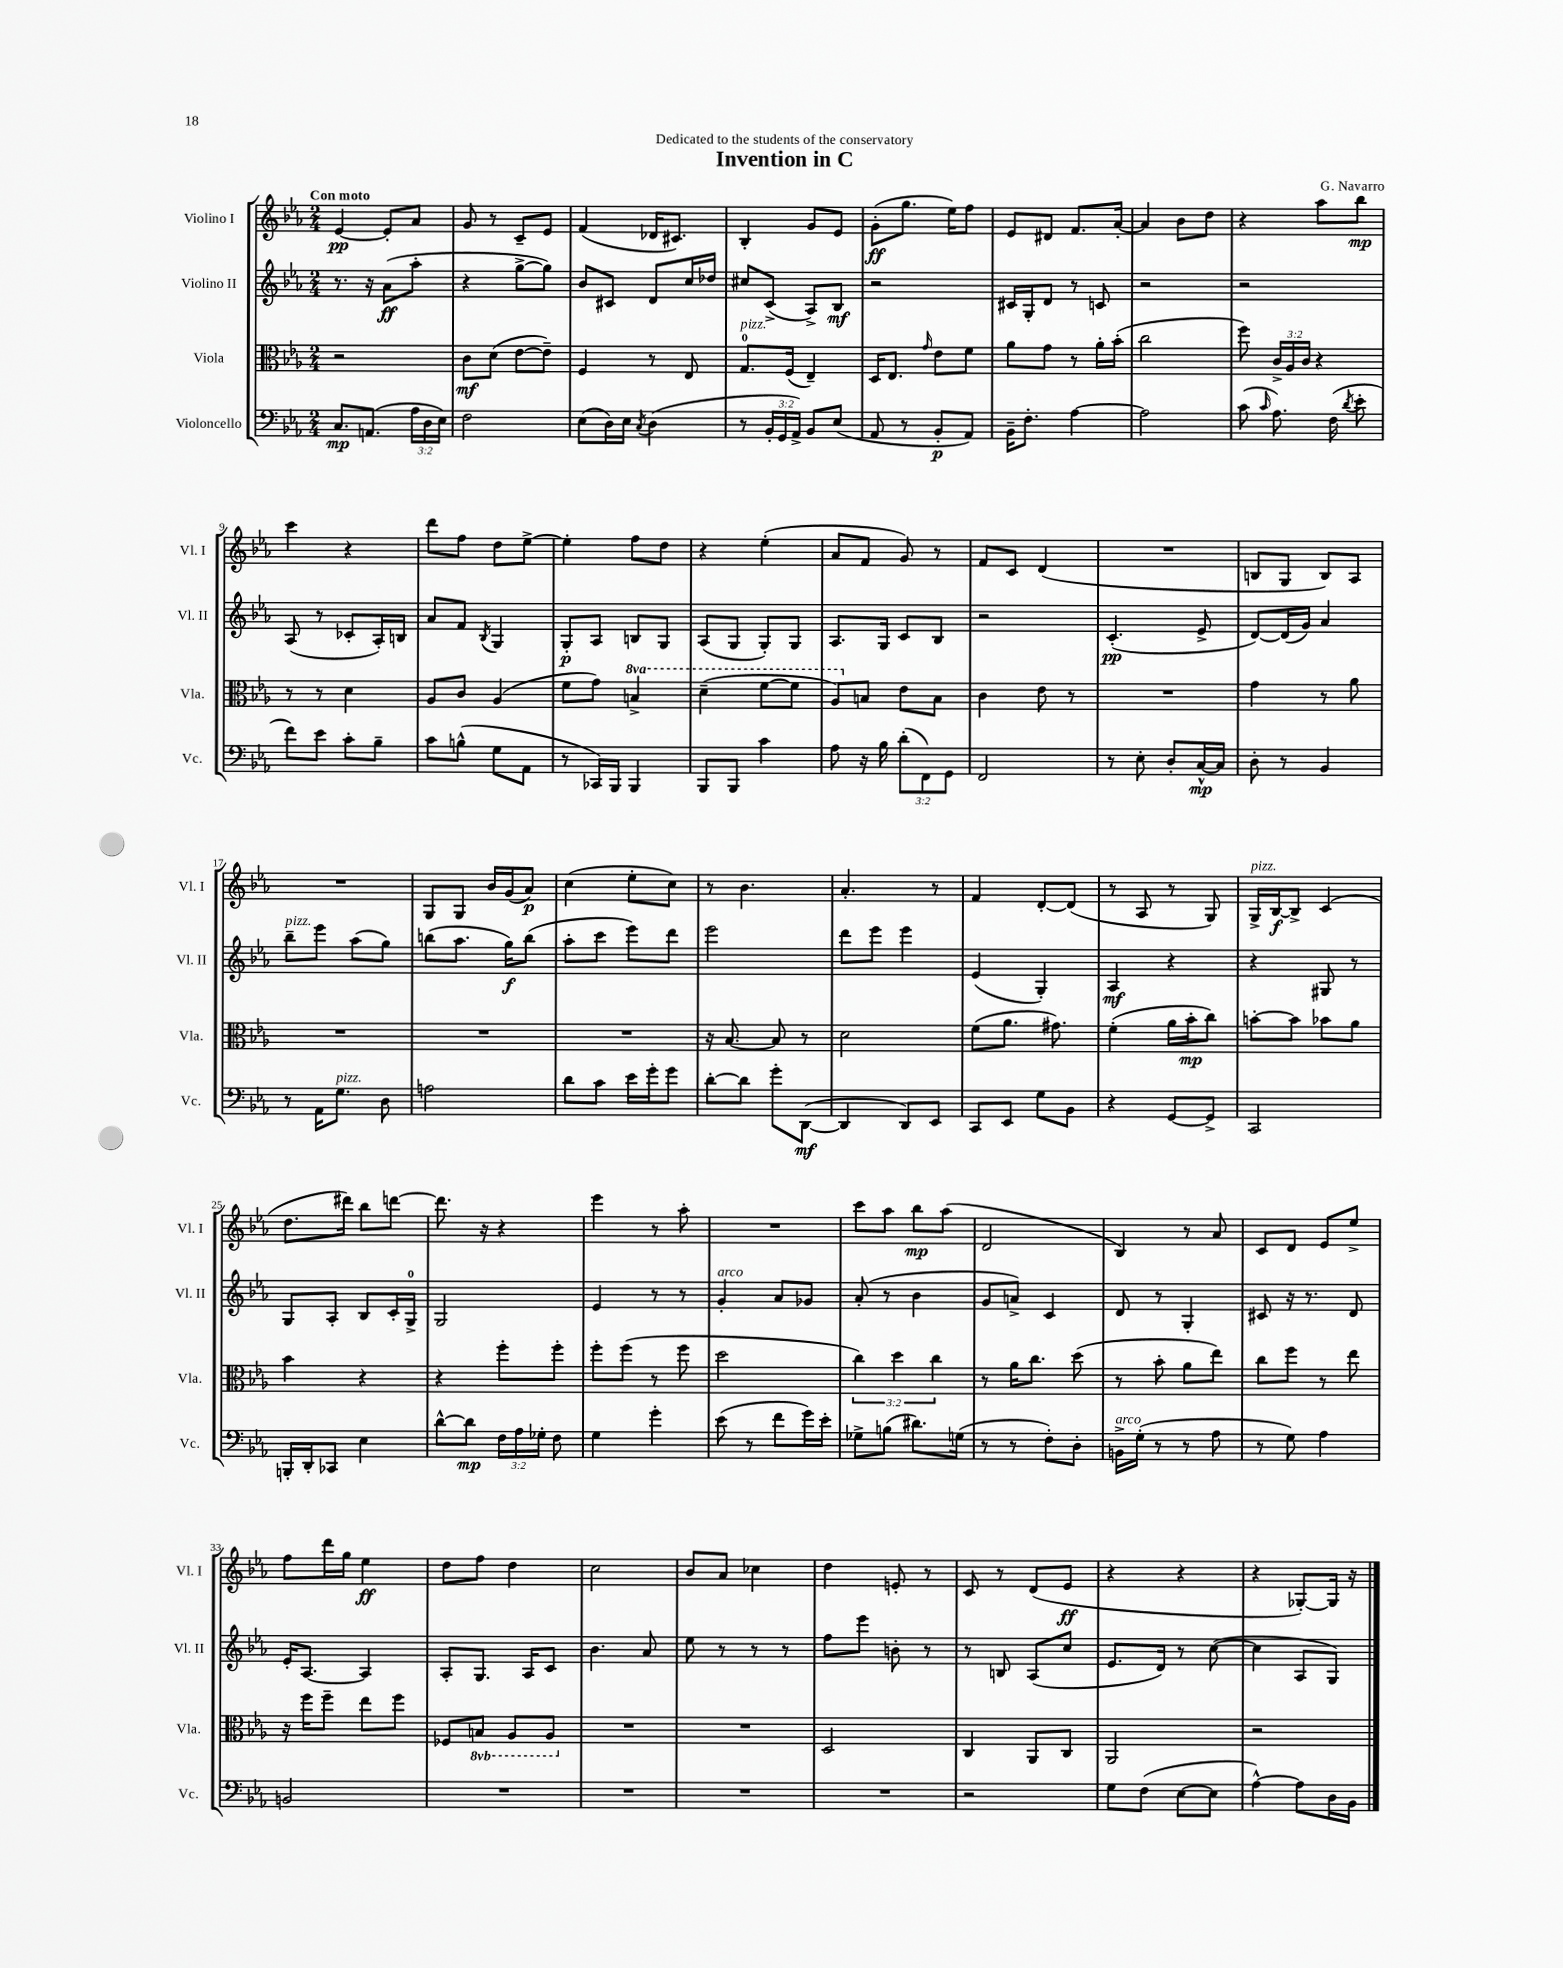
\header { title = "Invention in C" composer = "G. Navarro" dedication = "Dedicated to the students of the conservatory" }
<<
\new StaffGroup <<
\new Staff = "s0" \with { instrumentName = "Violino I" shortInstrumentName = "Vl. I" } {
    \clef treble \key ees \major \numericTimeSignature \time 2/4 \tempo "Con moto"
    \autoBeamOff ees'4~\pp ees'8[-. aes'8] |
    g'8 r8 c'8[-- ees'8] |
    f'4( des'16[ cis'8.]) |
    bes4-. g'8[ ees'8] |
    g'8[-.\ff( g''8.] ees''16[) f''8] |
    ees'8[ dis'8] f'8.[ aes'16]~-. |
    aes'4 bes'8[ d''8] |
    r4 aes''8[ bes''8]\mp |
    c'''4 r4 |
    d'''8[ f''8] d''8[ ees''8]~-> |
    ees''4-. f''8[ d''8] |
    r4 ees''4-.( |
    aes'8[ f'8] g'8) r8 |
    f'8[ c'8] d'4( |
    R2 |
    b8[ g8] b8[) aes8] |
    R2 |
    g8[ g8] bes'16[ g'16( aes'8]\p) |
    c''4( ees''8[-. c''8]) |
    r8 bes'4. |
    aes'4.-. r8 |
    f'4 d'8[~-. d'8]( |
    r8 aes8 r8 g8) |
    g16[->^\markup { \italic "pizz." } bes16~\f bes8]-> c'4( |
    d''8.[ dis'''16]) bes''8[ d'''8]~ |
    d'''8. r16 r4 |
    ees'''4 r8 aes''8-. |
    R2 |
    c'''8[ aes''8] bes''8[\mp aes''8]( |
    d'2 |
    bes4) r8 aes'8 |
    c'8[ d'8] ees'8[ ees''8]-> |
    f''8[ d'''16 g''16] ees''4\ff |
    d''8[ f''8] d''4 |
    c''2 |
    bes'8[ aes'8] ces''4 |
    d''4 e'8-. r8 |
    c'8 r8 d'8[( ees'8]\ff |
    r4 r4 |
    r4 ges8[~-.) ges16] r16 \bar "|." |
}
\new Staff = "s1" \with { instrumentName = "Violino II" shortInstrumentName = "Vl. II" } {
    \clef treble \key ees \major \numericTimeSignature \time 2/4
    \autoBeamOff r8. r16 aes'8[\ff( aes''8]-. |
    r4 g''8[~-> g''8]) |
    bes'8[ cis'8] d'8[ c''16 des''16] |
    cis''8[ c'8]->( aes8[->) bes8]\mf |
    r2 |
    cis'16[ g16-. d'8] r8 c'8 |
    r2 |
    r2 |
    aes8( r8 ces'8[-. aes16-.) b16] |
    aes'8[ f'8] \acciaccatura { bes8 } g4 |
    g8[-.\p aes8] b8[ g8] |
    aes8[( g8] g8[-.) g8] |
    aes8.[ g16] c'8[ bes8] |
    r2 |
    c'4.-.\pp( ees'8-> |
    d'8[~) d'16( g'16]) aes'4 |
    bes''8[--^\markup { \italic "pizz." } ees'''8] aes''8[( g''8]) |
    b''8[( aes''8.] g''16[\f) b''8]( |
    aes''8[-. c'''8] ees'''8[) d'''8] |
    ees'''2 |
    d'''8[ ees'''8] ees'''4 |
    ees'4( g4-.) |
    aes4\mf r4 |
    r4 gis8 r8 |
    g8[ aes8]-. bes8[ c'16-. g16]-0-> |
    g2 |
    ees'4 r8 r8 |
    g'4-.^\markup { \italic "arco" } aes'8[ ges'8] |
    aes'8-.( r8 bes'4 |
    g'8[ a'8]->) c'4 |
    d'8 r8 g4-. |
    cis'8 r16 r8. d'8 |
    ees'16[-. aes8.]~ aes4 |
    aes8[-. g8.] aes16[ c'8] |
    bes'4. aes'8 |
    ees''8 r8 r8 r8 |
    f''8[ ees'''8] b'8-. r8 |
    r8 b8 aes8[( c''8] |
    ees'8.[ d'16]) r8 c''8~( |
    c''4 aes8[ g8]) \bar "|." |
}
\new Staff = "s2" \with { instrumentName = "Viola" shortInstrumentName = "Vla." } {
    \clef alto \key ees \major \numericTimeSignature \time 2/4 \override Staff.TupletNumber.text = #tuplet-number::calc-fraction-text \set Staff.ottavationMarkups = #ottavation-simple-ordinals
    \autoBeamOff r2 |
    c'8[\mf d'8]( ees'8[~ ees'8]--) |
    f4 r8 ees8 |
    g8.[-0^\markup { \italic "pizz." } f16]( ees4--) |
    d16[ ees8.] \grace { g'16 } ees'8[ f'8] |
    aes'8[ g'8] r8 aes'16[-. bes'16]-.( |
    c''2 |
    f''8) \tuplet 3/2 { c'16[-> aes16 c'16] } r4 |
    r8 r8 d'4 |
    aes8[ c'8] aes4( |
    f'8[ g'8]) \ottava #1 b'4-> |
    d''4--( f''8[~ f''8] |
    aes'8[) \ottava #0 b8] ees'8[ b8] |
    c'4 ees'8 r8 |
    R2 |
    g'4 r8 aes'8 |
    R2 |
    R2 |
    R2 |
    r16 bes8.~ bes8 r8 |
    d'2 |
    f'8[( aes'8.] gis'8.) |
    f'4-.( aes'16[ bes'16-.\mp c''8]) |
    b'8[~-. b'8] bes'8[ aes'8] |
    bes'4 r4 |
    r4 f''8[-. f''8]-. |
    f''8[-. f''8]( r8 f''8 |
    d''2 |
    \tuplet 3/2 { c''4) d''4 c''4 } |
    r8 aes'16[ c''8.] d''8( |
    r8 bes'8-. aes'8[ ees''8]) |
    c''8[ f''8] r8 ees''8 |
    r16 f''16[ f''8]-- ees''8[ f''8] |
    fes8[ \ottava #-1 b,8] aes,8[ aes,8] \ottava #0 |
    R2 |
    R2 |
    d2 |
    c4 aes,8[ c8] |
    aes,2 |
    r2 \bar "|." |
}
\new Staff = "s3" \with { instrumentName = "Violoncello" shortInstrumentName = "Vc." } {
    \clef bass \key ees \major \numericTimeSignature \time 2/4 \override Staff.TupletNumber.text = #tuplet-number::calc-fraction-text
    \autoBeamOff c8.[\mp a,8.]( \tuplet 3/2 { aes16[ d16 ees16]) } |
    f2 |
    ees8[( d16) ees16] \acciaccatura { c8 } d4( |
    r8 \tuplet 3/2 { bes,16[-. g,16 aes,16]->) } bes,8[ ees8]( |
    aes,8 r8 bes,8[-.\p aes,8]) |
    bes,16[-- f8.]-. aes4~ |
    aes2 |
    c'8( \grace { c'16 } aes8.) f16( \acciaccatura { d'8 } ees'8-. |
    f'8[) ees'8] c'8[-. bes8]-- |
    c'8[ b8]-^( g8[ aes,8] |
    r8 ces,16[) bes,,16] bes,,4 |
    bes,,8[ bes,,8] c'4 |
    aes8 r16 bes16 \tuplet 3/2 { d'8[-.( f,8) g,8] } |
    f,2 |
    r8 ees8-. d8[-. c16~-^\mp c16] |
    d8-. r8 bes,4 |
    r8 aes,16[ g8.]^\markup { \italic "pizz." } d8 |
    a2 |
    d'8[ c'8] ees'16[ g'16-. g'8] |
    d'8[~-. d'8] g'8[-. d,8]~\mf( |
    d,4 d,8[) ees,8] |
    c,8[ ees,8] g8[ bes,8] |
    r4 g,8[~ g,8]-> |
    c,2 |
    b,,16[-. d,16-. ces,8] ees4 |
    d'8[~-^ d'8]\mp \tuplet 3/2 { f16[ aes16 ges16]-. } f8 |
    g4 g'4-. |
    ees'8( r8 f'8[ g'16) ees'16]-. |
    ges8[-> b8]( dis'8.[) g16]( |
    r8 r8 f8[-.) d8]-. |
    b,16[->^\markup { \italic "arco" } g16]-.( r8 r8 aes8 |
    r8 g8) aes4 |
    b,2 |
    R2 |
    R2 |
    R2 |
    R2 |
    r2 |
    g8[ f8]( ees8[~ ees8] |
    aes4~-^) aes8[ d16 bes,16] \bar "|." |
}
>>
>>
